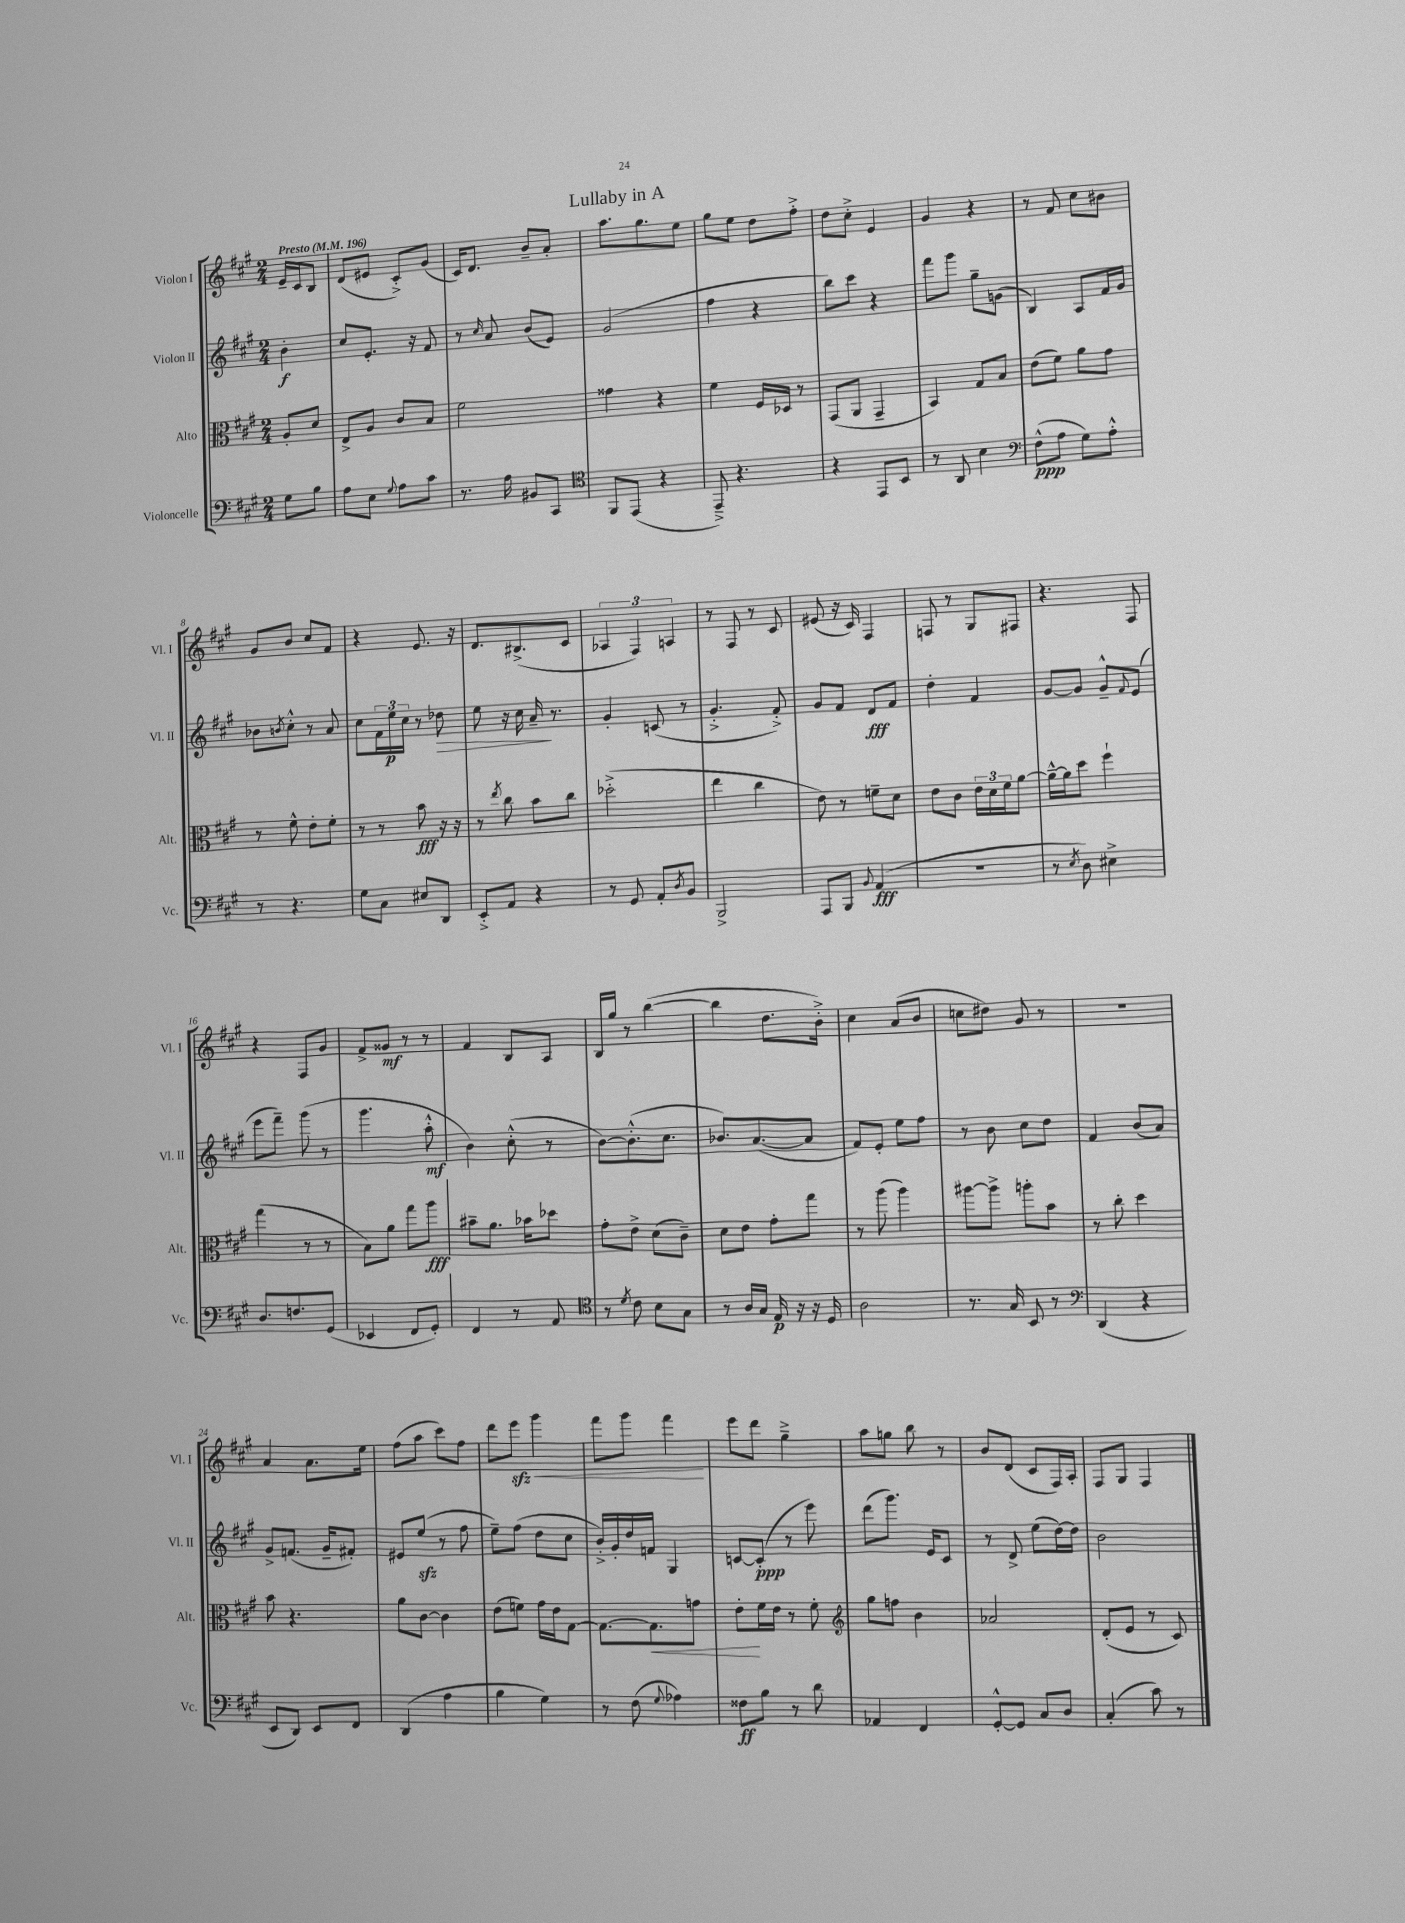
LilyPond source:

\header { title = "Lullaby in A" }
<<
\new StaffGroup <<
\new Staff = "s0" \with { instrumentName = "Violon I" shortInstrumentName = "Vl. I" } {
    \clef treble \key a \major \numericTimeSignature \time 2/4 \partial 4 \tempo "Presto" 4 = 196
    e'16-- cis'16 b8 |
    d'8( eis'8 cis'8-.->) gis'8( |
    cis'16) d'8. b'8-- a'8-. |
    a''8. gis''8. e''8 |
    gis''8 e''8 d''8 fis''8-.-> |
    d''8 cis''8-.-> e'4 |
    gis'4 r4 |
    r8 fis'8 cis''8 bis'8 |
    gis'8 b'8 cis''8 fis'8 |
    r4 e'8. r16 |
    d'8. bis8.->( cis'8 |
    \tuplet 3/2 { aes4 fis4) a4 } |
    r8 fis8 r8 cis'8 |
    eis'8( r16 cis'16) fis4 |
    f8 r8 gis8 fis8 |
    r4. fis8 |
    r4 fis8 gis'8 |
    fis'8-> gisis'8\mf r8 r8 |
    fis'4 b8 a8 |
    b16 gis''16 r8 b''4~( |
    b''4 d''8. b'16-.->) |
    cis''4 a'8( b'8 |
    c''8 dis''8) gis'8 r8 |
    R2 |
    a'4 a'8. e''16 |
    fis''8( a''8 cis'''8) fis''8 |
    d'''8 e'''8\sfz gis'''4\< |
    fis'''8 gis'''8 fis'''4\! |
    e'''8 d'''8 gis''4---> |
    a''8 g''8 b''8 r8 |
    b'8 d'8( cis'8 fis16) a16-. |
    fis8 gis8 fis4 \bar "|." |
}
\new Staff = "s1" \with { instrumentName = "Violon II" shortInstrumentName = "Vl. II" } {
    \clef treble \key a \major \numericTimeSignature \time 2/4 \partial 4
    b'4-.\f |
    cis''8 e'8.-. r16 fis'8 |
    r8 \grace { cis''16 } a'8 b'8( e'8) |
    gis'2( |
    fis''4 r4 |
    b''8) cis'''8 r4 |
    fis'''8 gis'''8 gis''8-- g'8( |
    b4) a8 fis'16 gis'16 |
    bes'8 \acciaccatura { b'8 } cis''8-.-^ r8 a'8 |
    cis''8 \tuplet 3/2 { fis'16 e''16\p cis''16 } r8 des''8\> |
    e''8 r16 cis''16 a'16--\! r8. |
    gis'4-. c'8( r8 |
    gis'4.-.-> fis'8-.->) |
    gis'8 fis'8 d'8\fff fis'8 |
    d''4-. fis'4 |
    gis'8~ gis'8 gis'8---^ \appoggiatura { fis'8 } e'8( |
    e'''8 fis'''8--) gis'''8( r8 |
    gis'''4. a''8-.-^\mf |
    b'4) cis''8-.-^( r8 |
    b'8~) b'8.-.-^( cis''8. |
    bes'8.) a'8.~( a'8 |
    fis'8) e'8-. e''8 fis''8 |
    r8 b'8 cis''8 d''8 |
    fis'4 b'8( a'8) |
    gis'8-> f'8.( gis'16-- fis'8-.) |
    eis'8 e''8\sfz( r8 fis''8 |
    e''8--) fis''8( d''8 cis''8 |
    b'16-.->) gis'16-. d''16 f'16 gis4 |
    c'8~ c'8-.\ppp( r8 e'''8) |
    d'''8( gis'''8.) e'16 cis'8 |
    r8 d'8-> e''8( d''16~) d''16 |
    b'2 \bar "|." |
}
\new Staff = "s2" \with { instrumentName = "Alto" shortInstrumentName = "Alt." } {
    \clef alto \key a \major \numericTimeSignature \time 2/4 \partial 4
    a8-. d'8 |
    e8-> a8 cis'8 b8 |
    fis'2 |
    gisis'4 r4 |
    fis'4 fis16 des16 r8 |
    gis,8( a,8 gis,4-- |
    b,4) gis8 b8 |
    e'8( fis'8) a'8 gis'8 |
    r8 fis'8-^ e'8-. fis'8-. |
    r8 r8 b'8\fff r16 r16 |
    r8 \acciaccatura { e''8 } cis''8 b'8 cis''8 |
    des''2-.->( |
    e''4 cis''4 |
    e'8) r8 f'8-- d'8 |
    e'8 cis'8 \tuplet 3/2 { e'16 d'16 fis'16 } a'8~ |
    a'16~---^ a'16 d''8 fis''4-! |
    gis''4( r8 r8 |
    b8) a'8 gis''8 a''8\fff |
    bis'8-- a'8. bes'16 des''8 |
    gis'8-. e'8-> d'8( cis'8--) |
    d'8 e'8 gis'8-. gis''8 |
    r8 a''8( a''4) |
    ais''8~ ais''8-> a''8-. b'8 |
    r8 cis''8-. d''4 |
    b'8 r4. |
    a'8 cis'8~ cis'4 |
    e'8( f'8) gis'16 e'16 gis8~ |
    gis8.~ gis8.\< g'8 |
    e'8-.\! fis'16 e'16 r8 fis'8-. |
    \clef treble gis''8 f''8 b'4 |
    aes'2 |
    d'8-.( e'8 r8 cis'8) \bar "|." |
}
\new Staff = "s3" \with { instrumentName = "Violoncelle" shortInstrumentName = "Vc." } {
    \clef bass \key a \major \numericTimeSignature \time 2/4 \partial 4
    gis8 b8 |
    a8 e8 \appoggiatura { gis8 } a8 cis'8 |
    r8. a16 bis,8 cis,8 |
    \clef tenor fis,8 e,8( r4 |
    e,8--->) r4. |
    r4 e,8 b,8 |
    r8 a,8 b4 |
    \clef bass fis8-^\ppp( a8 gis8) a8-.-^ |
    r8 r4. |
    gis8 cis8 eis8 d,8 |
    e,8-.-> a,8 r4 |
    r8 gis,8 a,8-. \acciaccatura { d8 } b,8 |
    b,,2-> |
    a,,8 b,,8 \appoggiatura { b,8 } a,4\fff( |
    R2 |
    r8 \acciaccatura { e8 } d8) eis4-> |
    d8. f8. gis,8( |
    ees,4 fis,8 gis,8-.) |
    fis,4 r8 a,8 |
    \clef tenor r8 \acciaccatura { d'8 } cis'8 b8 gis8 |
    r8 a16 gis16 e16\p r16 r16 d16 |
    a2 |
    r8. gis16 b,8 r8 |
    \clef bass d,4( r4 |
    e,8 d,8) e,8 fis,8 |
    d,4( a4 |
    b4 gis4) |
    r8 fis8( \appoggiatura { gis8 } aes4) |
    fisis8\ff b8 r8 d'8 |
    aes,4 fis,4 |
    gis,8~-.-^ gis,8 cis8 d8 |
    cis4-.( cis'8) r8 \bar "|." |
}
>>
>>
